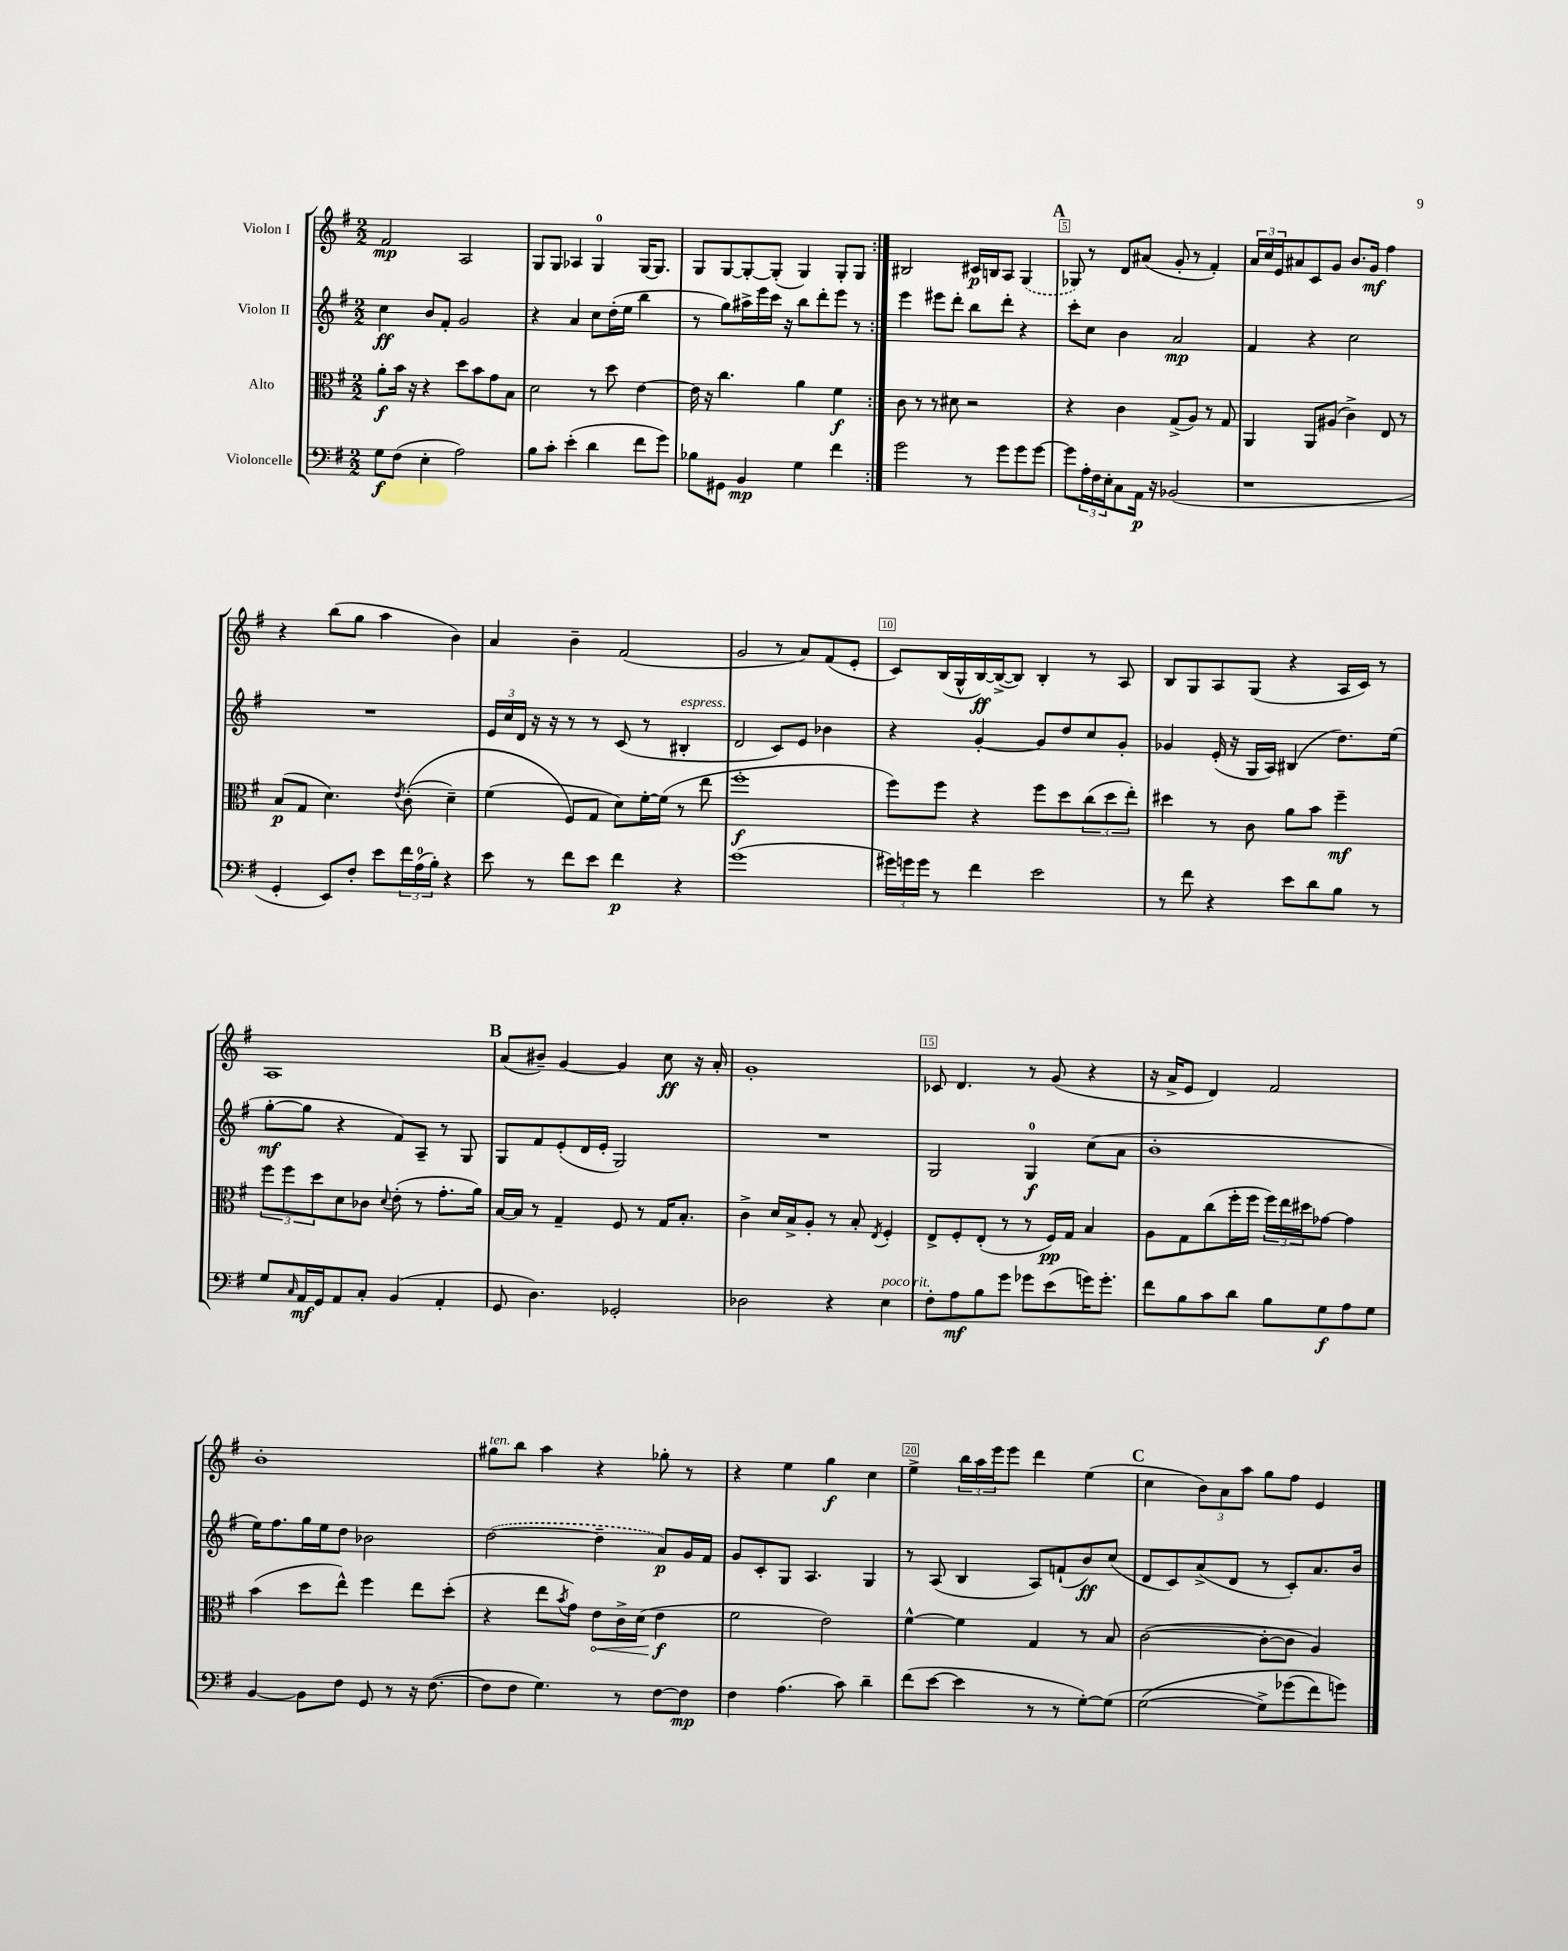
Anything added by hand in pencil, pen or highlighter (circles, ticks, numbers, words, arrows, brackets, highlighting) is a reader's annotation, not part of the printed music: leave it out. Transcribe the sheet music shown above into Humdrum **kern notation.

**kern	**kern	**kern	**kern
*staff4	*staff3	*staff2	*staff1
*clefF4	*clefC3	*clefG2	*clefG2
*k[f#]	*k[f#]	*k[f#]	*k[f#]
*M2/2	*M2/2	*M2/2	*M2/2
8G	8a'	4cc	2f#
(8F#	16b	.	.
.	16r	.	.
4E'	4r	8b	.
.	.	8f#'	.
2A)	8dd	2g	2A
.	8b	.	.
.	8g	.	.
.	8B	.	.
=	=	=	=
8B	2d	4r	8G
8c'	.	.	8G
(4e'	.	4a	4A-
4d	8r	8cc	4G
.	8dd	(16dd'	.
.	.	16ee	.
8f#	[4e	4bb	[16G
.	.	.	8.G]
8g)	.	.	.
=	=	=	=
8B-	16e]	8r	8G
.	16r	.	.
8GG#	4.cc	8gg)	[8G
4BB	.	16aa#^	8G'_
.	.	16eee	.
.	.	16ccc	(8G']
.	.	16r	.
4G	4a	8bb	4G)
.	.	8ddd'	.
4f#	4f#	8eee	8G'
.	.	8r	8G
=:|!	=:|!	=:|!	=:|!
2g	8c	4eee	2B#
.	8r	.	.
.	8r	8eee#	.
.	8d#	8ddd'	.
8r	2r	8bb	16c#
.	.	.	16B
8g	.	8ddd'	8A
8g	.	4r	(4G
[8g	.	.	.
=	=	=	=
8g]	4r	8ccc'	8G-)
24A'	.	8cc	8r
24F#	.	.	.
24E'	.	.	.
8C	4c	4b	8d
16AA	.	.	(8a#
16r	.	.	.
(2BB-	(8G^	2a	8g'
.	8A)	.	8r
.	8r	.	4f#')
.	8G	.	.
=	=	=	=
1r	4AA	4f#	24a
.	.	.	24cc
.	.	.	24e
.	.	.	8a#
.	8AA	4r	8c
.	(8A#	.	8g
.	4c^)	2cc	8.b
.	.	.	16g
.	8E	.	4ff#
.	8r	.	.
=	=	=	=
4GG'	(8B	1r	4r
.	8G	.	.
8EE)	4.d)	.	(8bb
8F#'	.	.	8gg
8e	.	.	4aa
.	8qe	.	.
24f#	&((8c'	.	.
(24A	.	.	.
24B')	.	.	.
4r	4d~)	.	4b)
=	=	=	=
8e	(4f#	24e	4a
.	.	24cc	.
.	.	24d	.
8r	.	16r	.
.	.	16r	.
8f#	8F#&)	8r	4b~
8e	8G	8r	.
4f#	8d)	(8c	(2f#
.	[16f#'	8r	.
.	(16f#]	.	.
4r	8r	4B#'	.
.	8ee	.	.
=	=	=	=
(1g	1ff#'	2d	2g
.	.	8c)	8r
.	.	8e	8a)
.	.	4b-	(8f#
.	.	.	8e'
=	=	=	=
24g#)	8ff#)	4r	8c)
24g	.	.	.
24g	.	.	.
8r	8ff#	.	(16B
.	.	.	16G^^
4f#	4r	[4g'	[16B)
.	.	.	(16B^_
.	.	.	8B])
2e	8ff#	8g]	4B'
.	8dd	8dd	.
.	(12cc	8cc	8r
.	12dd	.	.
.	.	8g'	8A
.	12ee')	.	.
=	=	=	=
8r	4dd#	4g-	8B
8f#	.	.	8G
4r	8r	(16e'	8A
.	.	16r	.
.	8c	16G	(8G
.	.	16A)	.
8e	8a	(4B#	4r
8d	8b	.	.
8B	4ff#~	8.dd)	16A
.	.	.	16c)
8r	.	.	8r
.	.	(16ee	.
=	=	=	=
8G	12ff#	[8gg'	1A
.	12ff#	.	.
16qqC	.	.	.
16AA	.	8gg]	.
.	12dd	.	.
16GG	.	.	.
8AA	8d	4r	.
8C'	8c-	.	.
.	8qqd	.	.
(4BB	(8e'	8f#)	.
.	8r	8A~	.
4AA'	8.g'	8r	.
.	.	8G	.
.	16a)	.	.
=	=	=	=
8GG	[16B	8G	(8a
.	16B]	.	.
4.D)	8r	8f#	8b#~)
.	4G~	(8e'	[4g
.	.	16d	.
.	.	16e'	.
2GG-'	8F#	2G)	4g]
.	8r	.	.
.	16G	.	8cc
.	8.B'	.	.
.	.	.	16r
.	.	.	16a'
=	=	=	=
2D-	4c^	1r	1g'
.	16d	.	.
.	16B^	.	.
.	8A'	.	.
4r	8r	.	.
.	8B'	.	.
.	8qE	.	.
4E	4F#'	.	.
=	=	=	=
8F#'	8E^	2G	8c-
8A	8F#'	.	4.d
8B	(8E'	.	.
8g	8r	.	.
8g-	8r	4G	8r
(8e	16F#)	.	(8g
.	16G	.	.
16g)	4B	(8cc	4r
8.g'	.	.	.
.	.	8a	.
=	=	=	=
8f#	8A	1b'	16r
.	.	.	16a^
8B	8G	.	8e
8c	(8cc	.	4d)
8d	16ff#'	.	.
.	16ff#	.	.
8B	24ff#)	.	2f#
.	24ee	.	.
.	24dd#	.	.
8G	[8g-	.	.
8A	4g-]	.	.
8G	.	.	.
=	=	=	=
[4BB	(4b	16ee)	1b'
.	.	8.ff#	.
8BB]	8dd	16gg	.
.	.	16ee	.
8F#	8ee^^)	8dd	.
8GG	4ff#	2b-	.
8r	.	.	.
16r	8ee	.	.
([8.F#	.	.	.
.	(8dd'	.	.
=	=	=	=
8F#]	4r	([2dd	8gg#
8F#	.	.	8bb
4.G)	8ee	.	4aa
.	8qb	.	.
.	8g)	.	.
.	8e	4dd~]	4r
8r	16c^	.	.
.	(16d	.	.
[8F#	4e	8a)	8gg-'
8F#]	.	16g	8r
.	.	16f#	.
=	=	=	=
4F#	2f#	8g	4r
.	.	8c'	.
(4.A	.	8G	4ee
.	.	4.A	.
.	2e)	.	4gg
8c)	.	.	.
4d~	.	4G	4cc
=	=	=	=
(8f#	[4f#^^	8r	4ee^
[8e	.	(8A	.
4e]	4f#]	4B	24bb
.	.	.	24aa
.	.	.	24eee
.	.	.	8eee
8r	4G	8A)	4ddd
8r	.	(8f`	.
[8G')	8r	8b)	(4ee
(8G]	8B	(8cc	.
=	=	=	=
&([2G	([2c	8d	4cc
.	.	8c)	.
.	.	(8a^	12b)
.	.	.	12a
.	.	8d	.
.	.	.	12aa
8G^])	8c'_	8r	8gg
(8g-	8c]	8c')	8ff#
8f#)	4A)	8.a	4e
8g&)	.	.	.
.	.	16b	.
==	==	==	==
*-	*-	*-	*-
